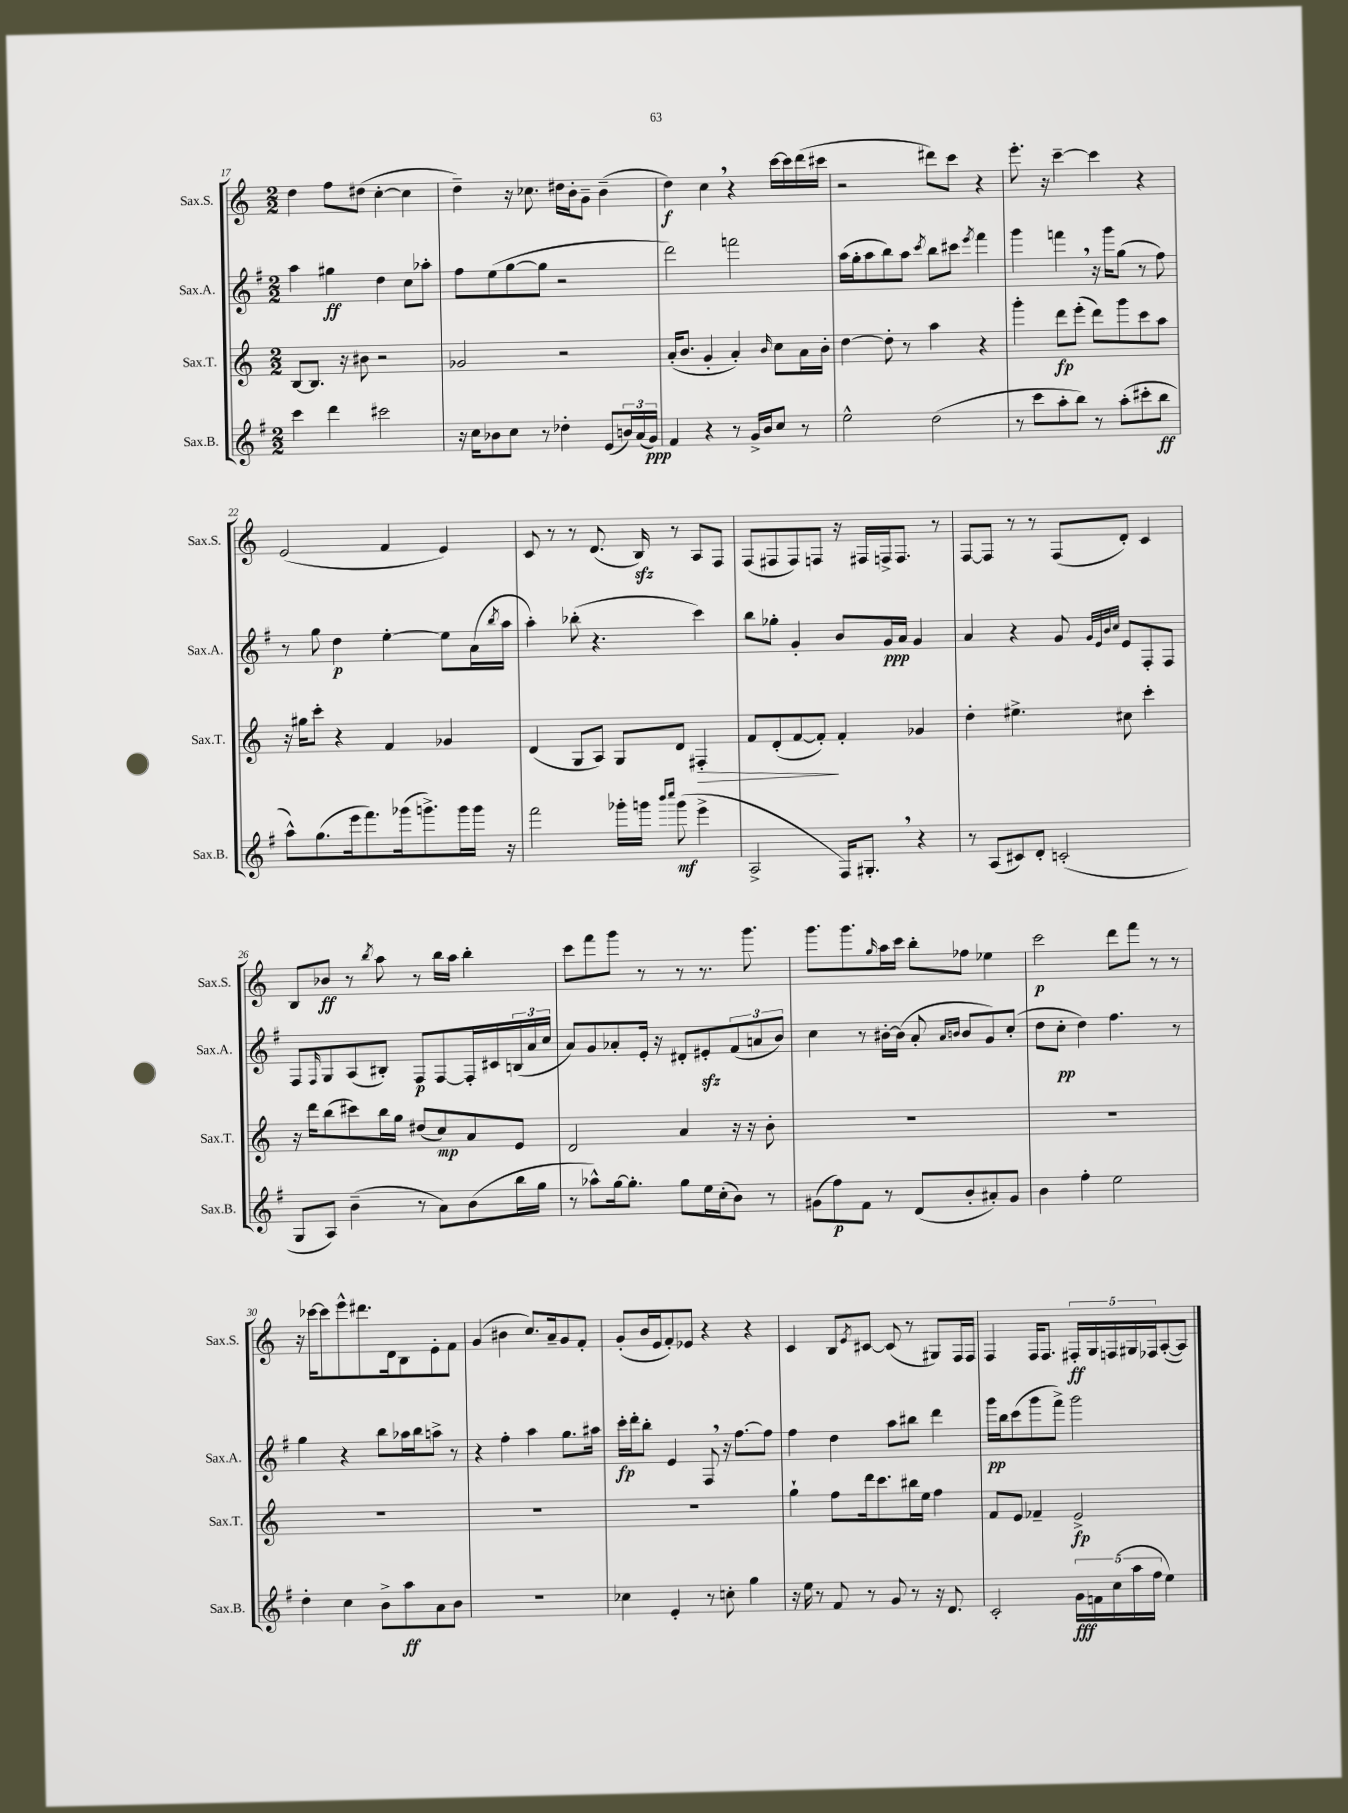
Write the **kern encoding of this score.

**kern	**kern	**kern	**kern
*staff4	*staff3	*staff2	*staff1
*clefG2	*clefG2	*clefG2	*clefG2
*k[f#]	*k[]	*k[f#]	*k[]
*M2/2	*M2/2	*M2/2	*M2/2
4ccc	[8B	4aa	4dd
.	8.B]	.	.
4ddd	.	4gg#	8ff
.	16r	.	.
.	8b#	.	(8dd#
2ccc#	2r	4dd	[4cc'
.	.	8cc	4cc]
.	.	8aa-'	.
=	=	=	=
16r	2g-	8ff#	4dd~)
16cc	.	.	.
8b-	.	(8ee	.
8cc	.	[8gg	16r
.	.	.	8.cc-
8r	.	8gg]	.
4dd-'	2r	2r	16dd#
.	.	.	16b'
.	.	.	8g~
(8e	.	.	(4b~
24b)	.	.	.
(24a	.	.	.
24g)	.	.	.
=	=	=	=
4f#	(16a'	2ddd)	4dd)
.	8.b	.	.
4r	4g'	.	4cc
8r	4a')	2fff	4r
16g^	.	.	.
16b	.	.	.
.	16qqb	.	.
8cc	8cc	.	[16ccc
.	.	.	16ccc]
8r	16a	.	(16ddd
.	16b'	.	16ccc#
=	=	=	=
2ee^^	[4dd	(16aa	2r
.	.	16gg'	.
.	.	8aa	.
.	8dd']	8bb)	.
.	8r	8aa	.
.	.	8qccc	.
(2dd	4aa	8bb	8ddd#)
.	.	8ccc#	8ccc
.	.	8qeee	.
.	4r	4fff#	4r
=	=	=	=
8r	4ggg'	4ggg	8.eee'
8ccc	.	.	.
.	.	.	16r
8aa'	8ddd	4fff	[4ccc~
8bb)	(8eee'	.	.
8r	8ddd)	16r	4ccc]
.	.	16ggg	.
(8aa'	8ggg	(8gg	.
8ccc#'	8ccc	8r	4r
8bb	8aa	8ff#)	.
=	=	=	=
8aa^^)	16r	8r	(2e
.	16gg#	.	.
(8.gg	8ccc'	8gg	.
.	4r	4dd	.
16eee	.	.	.
8.fff#)	.	.	.
.	4f	[4ee'	4f
(16ggg-	.	.	.
8.ggg^)	.	.	.
.	4g-	8ee]	4e)
16ggg	.	.	.
16ggg	.	(16a	.
.	.	8qbb	.
16r	.	16aa	.
=	=	=	=
2fff#	(4d	4aa')	8c
.	.	.	8r
.	8G	(8bb-'	8r
.	8A)	4.r	(8.d
16ggg-'	8G	.	.
16ggg	.	.	16B)
16qqbbb	.	.	.
16qqcccc	.	.	.
(8ggg	8d	.	8r
4eee^	4F#'	4ccc)	8A
.	.	.	8F
=	=	=	=
2A^	8f	8bb	(8F
.	(8d'	8gg-'	8F#
.	[8f	4g'	8F#)
.	8f'])	.	8F
16F#)	4f'	8b	16r
8.G#'	.	.	16F#
.	.	16g	16F^
.	.	16a	8.F
4r	4g-	4g	.
.	.	.	8r
=	=	=	=
8r	4dd'	4a	[8F
(8A	.	.	8F]
8c#)	4.ee#^	4r	8r
8d'	.	.	8r
(2c'	.	8g	(8F
.	.	32qqg	.
.	.	32qqe	.
.	.	32qqb	.
.	.	32qqcc	.
.	8cc#	8e	8d')
.	4ccc'	8F#'	4c
.	.	8F#	.
=	=	=	=
8G	16r	8F#	8B
.	16ddd	.	.
.	.	16qqF#	.
8A)	(8bb	8G	8b-
(4b~	8ccc#)	(8A	8r
.	.	.	8qbb
.	16bb	8B#')	8aa
.	16gg	.	.
8r	(8dd#	8F#	8r
8a)	8cc)	[8F#	16bb
.	.	.	16aa
(8b	8a	16F#']	4bb'
.	.	16c#	.
16bb	8e	(24B	.
.	.	24a	.
16gg	.	.	.
.	.	24cc	.
=	=	=	=
8r	2d	8a)	8ccc
8aa-^^)	.	8g	8fff
[16gg	.	8a-'	8ggg
8.gg']	.	.	.
.	.	16e'	8r
.	.	16r	.
8gg	4a	8d#'	8r
16ee	.	8e#'	8.r
(16cc'	.	.	.
8b)	16r	(12f#	.
.	16r	.	8.ggg
.	.	12a	.
8r	8b'	.	.
.	.	12b)	.
=	=	=	=
(8g#	1r	4cc	8.ggg
8ff#)	.	.	.
.	.	.	8.ggg
8f#	.	8r	.
.	.	.	16qqgg
8r	.	[16b#'	16aa
.	.	(16b#]	16ccc
(8d	.	8a'	8bb'
.	.	16qqa	.
.	.	16qqb	.
8b'	.	8b	8ff-
8a#')	.	8g)	4ee-
8g#	.	(8cc'	.
=	=	=	=
4b	1r	8dd	2ccc
.	.	8cc'	.
4ff#'	.	4dd)	.
2ee	.	4.ff#	8ddd
.	.	.	8fff
.	.	.	8r
.	.	8r	8r
=	=	=	=
4dd'	1r	4gg	16r
.	.	.	[16ccc-
.	.	.	8ccc-]
4cc	.	4r	8eee^^
.	.	.	8.ddd#
8b^	.	8bb	.
.	.	.	16d
8aa	.	16aa-	8B
.	.	16bb	.
8a	.	8aa^	8e'
8b	.	8r	8f
=	=	=	=
1r	1r	4r	(4g
.	.	4ff#'	4b#
.	.	4aa	8.cc)
.	.	.	16a~
.	.	8.gg	8g
.	.	.	8f'
.	.	16aa#	.
=	=	=	=
4cc-	1r	16ccc'	(8g'
.	.	16ddd'	.
.	.	8bb'	16b
.	.	.	16e
4e'	.	4e	8f')
.	.	.	8e-
8r	.	8F#	4r
8cc'	.	16r	.
.	.	[8.ff#	.
4gg	.	.	4r
.	.	8ff#]	.
=	=	=	=
16r	4gg`	4ff#	4c
16ee	.	.	.
8r	.	.	.
8f#	8ff	4dd	8B
.	.	.	8qe
8r	16ddd	.	[8c#
.	8.ccc	.	.
8g	.	8aa	(8c#]
8r	16bb#	8bb#	8r
.	16ee	.	.
16r	4ff	4ddd	8G#)
8.d	.	.	.
.	.	.	16F
.	.	.	16F
=	=	=	=
2c'	8f	16ggg	4F
.	.	16bb	.
.	8e	(8ccc	.
.	4f-~	8ggg	16F
.	.	.	8.F
.	.	8fff#^)	.
20g	2e^	2ggg	20F#'
20f	.	.	20G
(20cc	.	.	20F
20aa	.	.	20G#
20ff#	.	.	20F-
4ee)	.	.	([8A'
.	.	.	8A])
==	==	==	==
*-	*-	*-	*-
